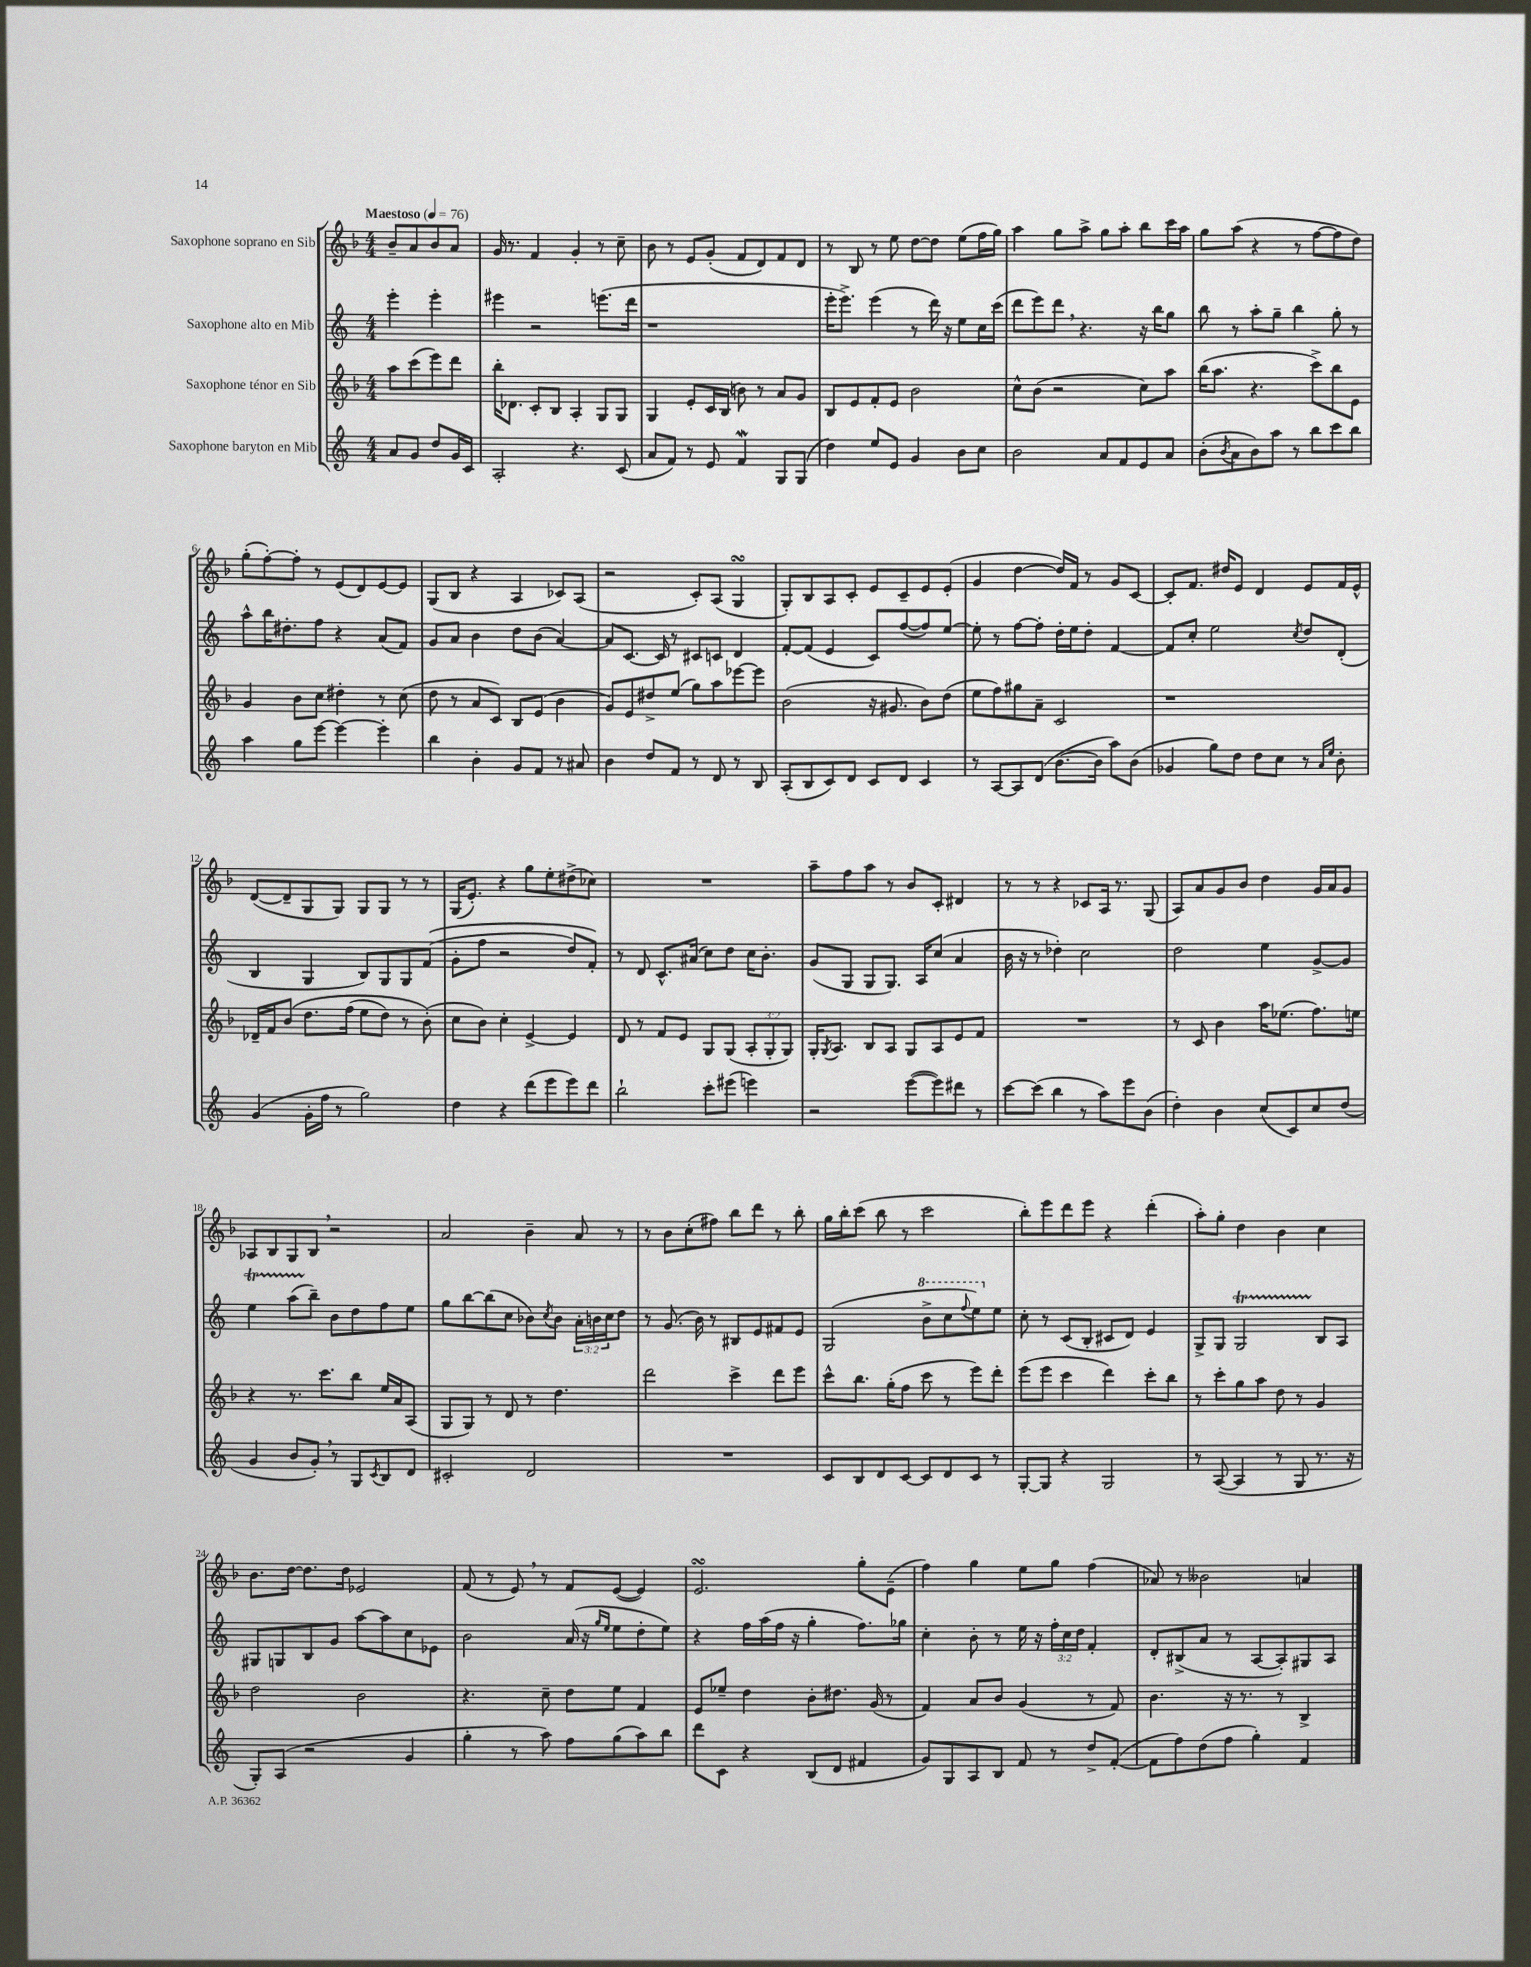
<<
\new StaffGroup <<
\new Staff = "s0" \with { instrumentName = "Saxophone soprano en Sib" } {
    \clef treble \key f \major \numericTimeSignature \time 4/4 \partial 2 \tempo "Maestoso" 4 = 76
    bes'8-- a'8 bes'8 a'8 |
    g'16 r8. f'4 g'4-. r8 c''8-- |
    bes'8 r8 e'8 g'8-.( f'8 d'8) f'8 d'8 |
    r8 bes8 r8 e''8 d''8~ d''8 e''8( f''16 g''16) |
    a''4 g''8 a''8-> g''8 a''8-. bes''8 c'''16 a''16 |
    g''8 a''8( r4 r8 f''8~ f''8 d''8) |
    g''8-.( f''8~-.) f''8-. r8 e'8( d'8) e'8~ e'8 |
    g8( bes8 r4 a4 ces'8) a8( |
    r2 c'8-.) a8( g4\turn |
    g8-.) bes8 a8 c'8-. e'8 c'8-- e'8 e'8-.( |
    g'4 d''4~ d''16) f'16 r8 g'8 c'8~ |
    c'8-. f'8. dis''16 e'8 d'4 e'8 f'16 e'16-^ |
    d'8~( d'8-- g8 g8) g8 g8 r8 r8 |
    g16( e'8.-.) r4 g''8 e''8-. dis''8->( ces''8) |
    R1 |
    a''8-- f''8 a''8 r8 bes'8 c'8-. dis'4 |
    r8 r8 r4 ces'8 a16 r8. g8( |
    a8) a'8 g'8 bes'8 d''4 g'16 a'16 g'8 |
    aes8 bes8 g8 bes8 \breathe r2 |
    a'2 bes'4-- a'8 r8 |
    r8 bes'8 c''8-.( fis''8) bes''8 d'''8 r8 bes''8-. |
    g''16 bes''16-. c'''8( bes''8 r8 c'''2 |
    bes''8-.) e'''8 d'''8 e'''8 r4 d'''4-.( |
    a''8-.) g''8-. d''4 bes'4 c''4 |
    bes'8. d''16~ d''8. d''16 ees'2 |
    f'8( r8 e'8) \breathe r8 f'8 e'8~( e'4) |
    e'2.\turn g''8-. e'8--( |
    f''4) g''4 e''8 g''8 f''4( |
    aes'8) r8 beses'2 a'4 \bar "|." |
}
\new Staff = "s1" \with { instrumentName = "Saxophone alto en Mib" } {
    \clef treble \key c \major \numericTimeSignature \time 4/4 \override Staff.TupletNumber.text = #tuplet-number::calc-fraction-text \partial 2
    e'''4-. e'''4-. |
    eis'''4 r2 e'''8.( d'''16 |
    r1 |
    e'''16-. e'''8.->) e'''4( r8 d'''16) r16 e''8 c''16 c'''16( |
    d'''8 e'''8) d'''8 \breathe r4. r16 b''16 g''8 |
    b''8 r8 a''8-. g''8-- b''4 g''8-. r8 |
    a''8-^ b''16 dis''8.-. f''8 r4 a'8( f'8) |
    g'8 a'8 b'4 d''8 b'8( a'4~) |
    a'8 c'8.~ c'16 r8 cis'8 c'8 d'4 |
    f'8~-. f'8( e'4 c'8) f''8~( f''8) e''8~ |
    e''8-. r8 f''8~ f''8-. d''16-. e''16 d''8-. f'4~ |
    f'8 c''8-. e''2 \acciaccatura { c''8 } d''8 d'8-.( |
    b4 g4 b8) g8 g8 f'8(\( |
    g'8-. f''8 r2 d''8) f'8-.\) |
    r8 d'8 c'8.-^ ais'16( c''8) d''8 c''16 b'8.-. |
    g'8( g8 g8 g8.) a16 c''8( a'4 |
    b'16 r16 r8 des''4-.) c''2 |
    d''2 e''4 g'8~-> g'8 |
    e''4\startTrillSpan a''8( b''8--\stopTrillSpan) b'8 d''8 f''8 e''8 |
    g''8 b''8~ b''8( c''8 bes'8) \acciaccatura { c''8 } bes'8 \tuplet 3/2 { a'16-. b'16 c''16 } d''8 |
    r8 g'8.( b'16) r8 bis8 e'8 fis'8 e'8 |
    g2( \ottava #1 b''8-> c'''8 \appoggiatura { f'''8 } e'''8) \ottava #0 e''8 |
    c''8-. r8 c'8( b8-. cis'8 d'8) e'4 |
    g8-> g8 g2\startTrillSpan b8\stopTrillSpan a8 |
    gis8 g8 b8 g'8 a''8~ a''8 c''8 ees'8 |
    b'2 a'16( r16 \grace { g''16 e''16 } e''8 d''8-. e''8) |
    r4 f''16 a''16( f''16 r16 g''4-. f''8.) ges''16 |
    c''4-. b'8-. r8 e''16 r16 \tuplet 3/2 { f''16-. c''16 d''16 } f'4-. |
    d'8-. bis8->( a'8 r8 a8~ a8-.) gis8 a8 \bar "|." |
}
\new Staff = "s2" \with { instrumentName = "Saxophone ténor en Sib" } {
    \clef treble \key f \major \numericTimeSignature \time 4/4 \override Staff.TupletNumber.text = #tuplet-number::calc-fraction-text \partial 2
    a''8 c'''8( e'''8) d'''8 |
    bes''16-. des'8. c'8-. bes8 a4-. g8 g8 |
    g4 e'8-. c'16 bes16( b'8) r8 a'8 g'8 |
    bes8 e'8 f'8-. e'8 bes'2 |
    c''8-^ bes'8( r2 c''8) a''8 |
    bes''16( a''8. r4. c'''8->) bes''8 e'8 |
    g'4 bes'8 c''8 dis''4-. r8 c''8( |
    d''8 r8 a'8 c'8) bes8 e'8( bes'4 |
    g'8) e'8 dis''8-> e''8( g''8) a''8 ees'''8~ ees'''8 |
    bes'2( r16 gis'8. bes'8) d''8( |
    e''8 f''8) gis''8 a'8-- c'2 |
    r1 |
    des'16-- f'16 bes'8\( d''8. f''16( e''8 d''8) r8 bes'8-.(\) |
    c''8 bes'8) c''4-. e'4~-> e'4 |
    d'8 r8 f'8 e'8 g8 g8( \tuplet 3/2 { a8-. g8-. g8) } |
    g16-. \acciaccatura { g8 } a8. bes8 a8 g8 a8 e'8 f'8 |
    R1 |
    r8 c'8 bes'4 a''16 ees''8.( f''8.) e''16 |
    r4 r8. c'''8. bes''8 e''16 a'16 a8( |
    g8 g8) r8 d'8 r8 d''4. |
    d'''2 c'''4-> d'''8 e'''8 |
    c'''8-^ bes''8. g''16-.( f''8 c'''8 r8 e'''8) d'''8-. |
    e'''8( e'''8 c'''4 d'''4) c'''8-. bes''8 |
    r8 c'''8-. g''8 a''8 d''8 r8 g'4 |
    d''2 bes'2 |
    r4. c''8-- d''8 e''8 f'4 |
    e'8 ees''8-- d''4 bes'8-. dis''8. g'16( r8 |
    f'4) a'8 bes'8 g'4( r8 f'8) |
    bes'4. r16 r8. r8 bes4-> \bar "|." |
}
\new Staff = "s3" \with { instrumentName = "Saxophone baryton en Mib" } {
    \clef treble \key c \major \numericTimeSignature \time 4/4 \partial 2
    a'8 g'8 d''8 g'16 c'16 |
    a2-. r4. c'8( |
    a'8 f'8) r8 e'8 f'4\mordent g8 g8( |
    d''4) e''8 e'8 g'4 b'8 c''8 |
    b'2 a'8 f'8 e'8 a'8 |
    b'8-.( \acciaccatura { b'8 } a'8 b'8) a''8 r8 b''8 c'''8 b''8 |
    a''4 g''8 e'''8~ e'''4~ e'''4-. |
    b''4 b'4-. g'8 f'8 r8 ais'8 |
    b'4 d''8 f'8 r8 d'8 r8 b8 |
    a8-.( b8 c'8) d'8 c'8 d'8 c'4 |
    r8 a8~ a8 d'8( b'8.~ b'16 a''8) b'8( |
    ges'4 g''8) d''8 d''8 c''8 r8 \grace { a'16 e''16 } b'8-. |
    g'4( g'16-. f''16 r8 g''2) |
    d''4 r4 d'''8( e'''8 e'''8) d'''8 |
    b''2-! c'''8-. eis'''8( e'''4) |
    r2 e'''8~( e'''8) dis'''8 r8 |
    c'''8~ c'''8( b''4 r8 a''8) e'''8 b'8( |
    d''4-.) b'4 c''8( c'8) c''8 d''8( |
    g'4 b'8 g'8-.) \breathe r8 g8 \acciaccatura { c'8 } b8 d'8 |
    cis'2-. d'2 |
    R1 |
    c'8 b8 d'8 c'8~ c'8 d'8 c'8 r8 |
    g8~-. g8 r4 g2 |
    r8 a8~( a4 r8 g8 r8. r16 |
    g8-.) a8( r2 g'4 |
    g''4-. r8 a''8) f''8 g''8( a''8) b''8 |
    d'''8 c'8 r4 b8( d'8 fis'4 |
    g'8) g8 a8 b8 f'8 r8 d''8-> f'8~-.( |
    f'8 f''8) d''8( f''8 g''4-.) f'4 \bar "|." |
}
>>
>>
